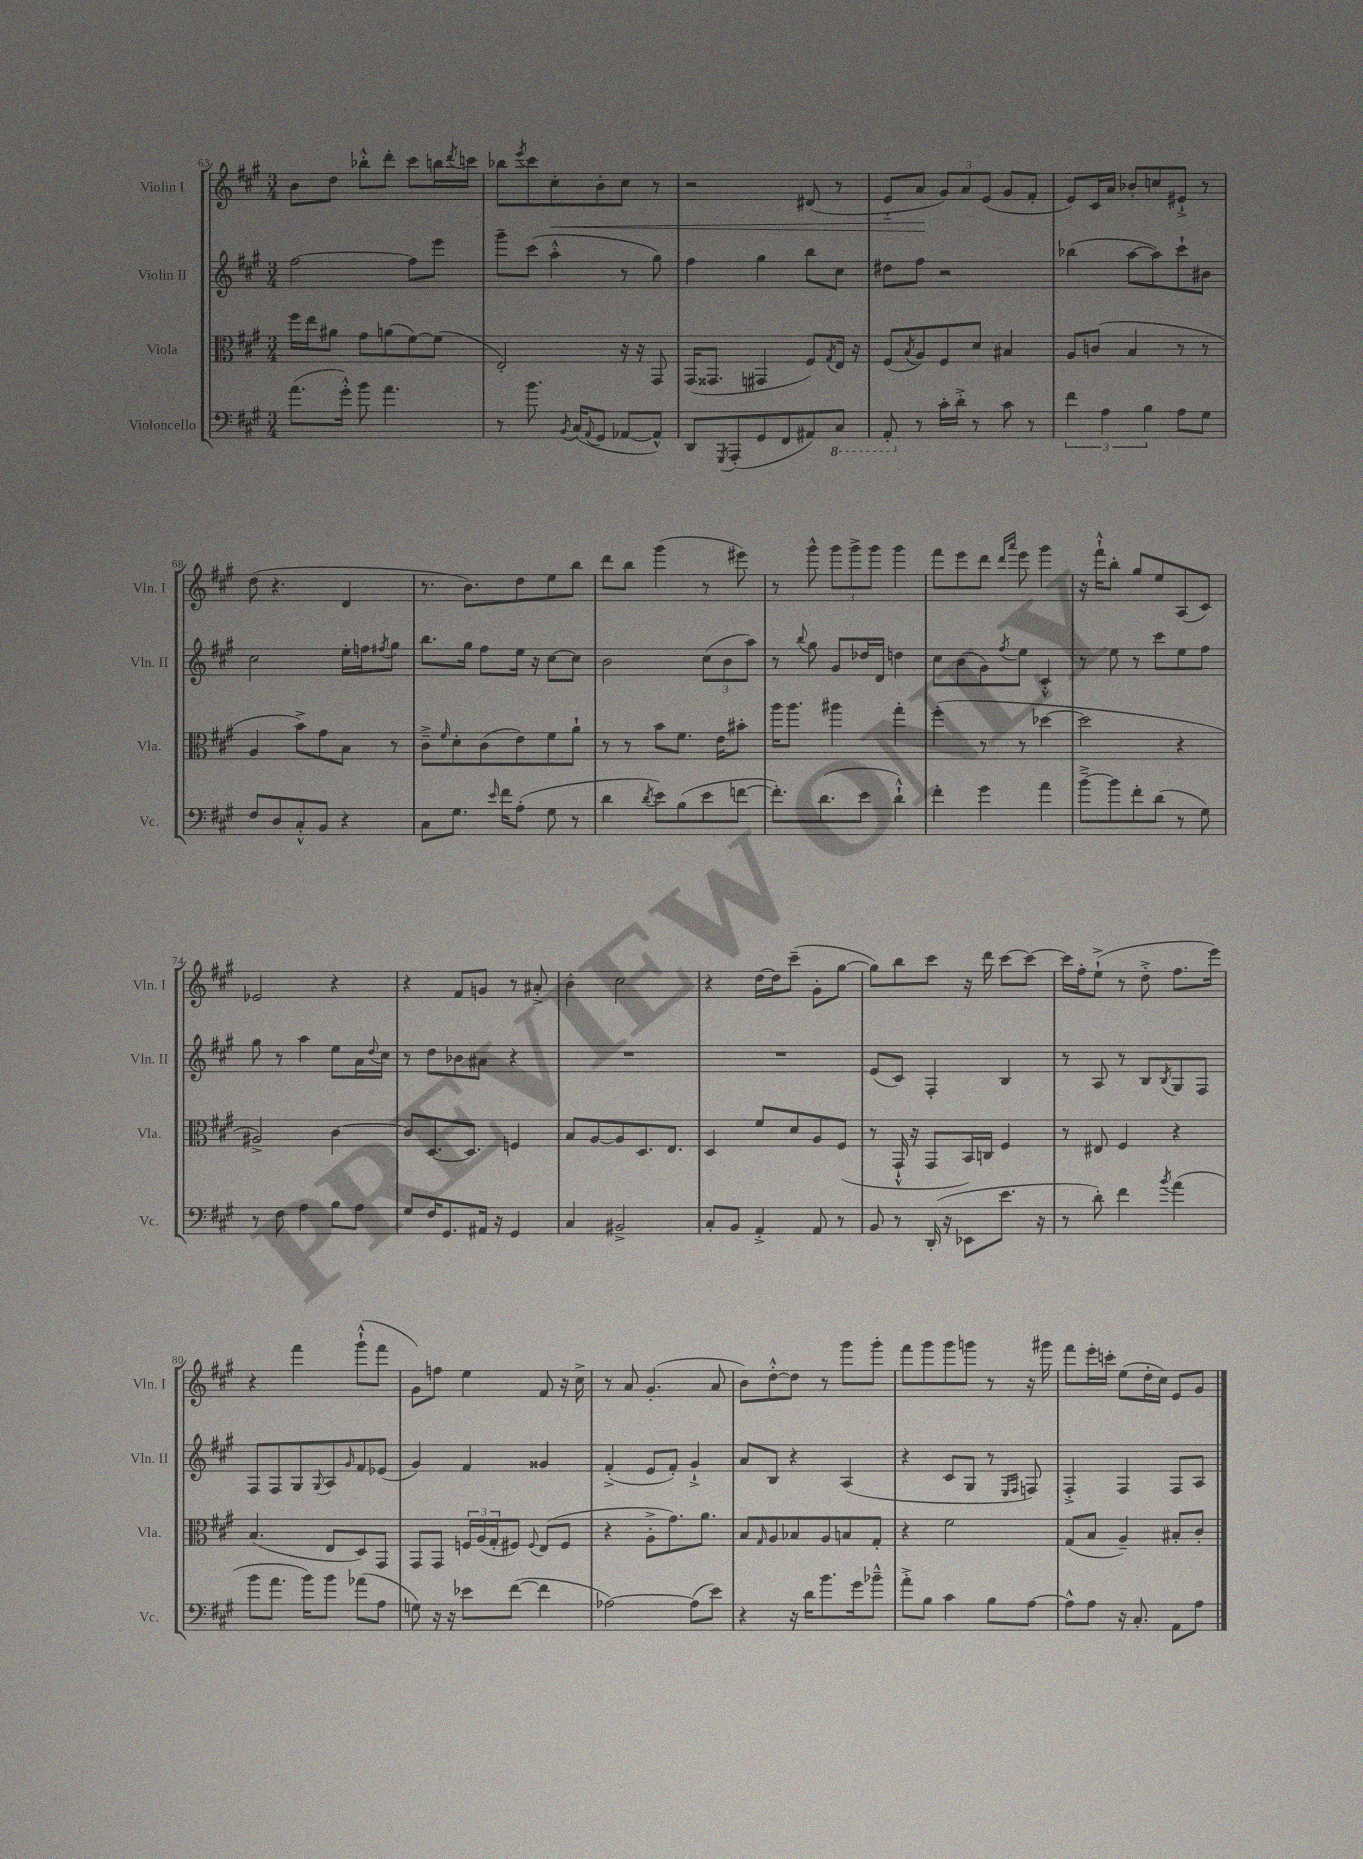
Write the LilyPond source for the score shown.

<<
\new StaffGroup <<
\new Staff = "s0" \with { instrumentName = "Violin I" shortInstrumentName = "Vln. I" } {
    \clef treble \key a \major \numericTimeSignature \time 3/4
    b'8 d''8 bes''8-.-^ d'''8-. cis'''8 b''16 \acciaccatura { d'''8 } c'''16 |
    bes''8 \acciaccatura { e'''8 } cis'''8 cis''8-.\< b'8-. cis''8 r8 |
    r2 dis'8( r8 |
    e'8-_ a'8\! \tuplet 3/2 { gis'8) a'8 e'8( } gis'8 fis'8-. |
    e'8) cis'16 a'16 bes'8-. c''8 eis'8-!-> r8 |
    d''8( r4. d'4 |
    r8. b'8.) d''8 e''8 b''8 |
    d'''8 b''8 gis'''4( r8 eis'''8) |
    r8 gis'''8-^ \tuplet 3/2 { gis'''8 gis'''8-> gis'''8 } gis'''4 |
    fis'''8 e'''8 d'''8 \grace { d'''16 a'''16 } e'''8 gis'''4 |
    r16 fis'''16-!-^ b''8-. gis''8 e''8 a8( cis'8) |
    ees'2 r4 |
    r4 fis'8 g'8 r8 ais'8-.-> |
    b'4-. cis''2 |
    r4 d''16~ d''16 cis'''8--( gis'8-. gis''8~ |
    gis''8) b''8 cis'''8 r16 d'''16 cis'''8~ cis'''8~ |
    cis'''16 fis''16-. e''8-!->( r8 d''8-.-> fis''8. e'''16) |
    r4 fis'''4 gis'''8-!-^( fis'''8 |
    gis'8) f''8 e''4 fis'8 r16 cis''16-> |
    r8 a'8 gis'4.-.( a'8 |
    b'8) d''8~-.-^ d''8 r8 gis'''8 gis'''8-. |
    fis'''8 gis'''8 gis'''8 g'''8 r8 r16 gis'''16 |
    fis'''8 e'''16-. c'''16-. e''8( d''16-. cis''16) e'8 gis'8 \bar "|." |
}
\new Staff = "s1" \with { instrumentName = "Violin II" shortInstrumentName = "Vln. II" } {
    \clef treble \key a \major \numericTimeSignature \time 3/4
    fis''2~ fis''8 e'''8 |
    gis'''8-- cis'''8( a''4-.-^ r8 gis''8) |
    fis''4 gis''4 b''8 cis''8 |
    dis''8 fis''8 r2 |
    bes''4( a''8~ a''8) cis'''8-! bis'8 |
    cis''2 e''16-. f''16 \acciaccatura { fis''8 } gis''8 |
    b''8. gis''16 fis''8 e''16 r16 cis''8~ cis''8 |
    b'2 \tuplet 3/2 { cis''8( b'8 a''8) } |
    r8 \appoggiatura { b''8 } gis''8 gis'8 des''16 d'16 d''4 |
    cis''8 b'8( gis'8) \acciaccatura { fis''8 } e''8 cis'4-.-^ |
    r8 e''8 r8 cis'''8 e''8 fis''8 |
    gis''8 r8 a''4 e''8 a'16 \appoggiatura { d''8 } cis''16 |
    r8 d''8 bes'8 ais'8 r4 |
    R2. |
    R2. |
    e'8( cis'8) fis4-. b4 |
    r8 a8 r8 b8 \acciaccatura { b8 } gis8 fis8 |
    fis8 fis8 gis8 \appoggiatura { gis8 } a8 \grace { gis'16 } fis'8 ees'8( |
    gis'4) fis'4 gisis'4 |
    fis'4-.->( e'8 fis'8-.) gis'4-!-> |
    a'8 b8 r4 a4( |
    r4 cis'8 gis8 r8 \grace { e16 fis16 } f8) |
    fis4-.-> fis4 fis8 a8 \bar "|." |
}
\new Staff = "s2" \with { instrumentName = "Viola" shortInstrumentName = "Vla." } {
    \clef alto \key a \major \numericTimeSignature \time 3/4
    fis''16 e''16 ais'8 gis'8 a'8( fis'8~) fis'8( |
    e2-.) r16 r16 gis,8 |
    gis,16( gisis,8. gis,4 fis8) \acciaccatura { gis8 } e16 r16 |
    fis8( \acciaccatura { b8 } a8) fis8 d'8 bis4 |
    a8 c'8( b4 r8 r8 |
    a4 b'8->) gis'8 b8 r8 |
    cis'8---> \grace { fis'16 } d'8-. cis'8( e'8) fis'8 a'8-! |
    r8 r8 b'8 fis'8. e'16 bis'8-. |
    a''16 a''8. ais''4 gis''4-. |
    fis''4-.( r8 r8 des''4~ |
    des''2 r4 |
    ais2->) cis'4~ |
    cis'8 d8.~ d8. f4 |
    b8 a8~ a8 d8. e8. |
    d4 fis'8 d'8 a8 fis8( |
    r8 gis,16-!-^ r16 gis,8 b,16) c16 fis4 |
    r8 eis8 fis4 r4 |
    b4.( e8 d8) gis,8 |
    gis,8 gis,8 \tuplet 3/2 { f16 a16( gis16-. } fis8) \appoggiatura { fis8 } e8( fis8 |
    r4 a8-.-> gis'8.) a'8. |
    b8 \grace { gis16 } a8 bes8 a8 b8 gis8-. |
    r4 fis'2 |
    gis8( b8 a4--) bis8-. cis'8-. \bar "|." |
}
\new Staff = "s3" \with { instrumentName = "Violoncello" shortInstrumentName = "Vc." } {
    \clef bass \key a \major \numericTimeSignature \time 3/4
    a'8.( gis'16-.-^) b'8 a'4. |
    r8 b'8. \acciaccatura { b,8 } cis16( \appoggiatura { a,8 } gis,8 aes,8~ aes,8-^) |
    d,8 \acciaccatura { gis,,8 } a,,8-.( gis,8 fis,8 ais,8) \ottava #-1 cis,8 |
    a,,8-. \ottava #0 r8 cis'16-. d'16-.-> r8 cis'8 r8 |
    \tuplet 3/2 { fis'4 a4 b4 } a8 gis8 |
    fis8 d8 cis8-.-^ b,8 r4 |
    cis8 gis8. \grace { e'16 } fis'16 a8-.( gis8 r8 |
    d'4 \acciaccatura { d'8 } e'8) b8( e'8 f'8~ |
    f'8.-.) d'8.( e'8 d'4-!-^) |
    fis'4-. gis'4 a'4 |
    b'8~---> b'8 fis'8-. d'8( r8 gis8) |
    r8 fis8 a4 b8 a8 |
    gis8 fis16 gis,8. ais,16 r16 gis,4 |
    cis4 bis,2-> |
    cis8-. b,8 a,4-.-> a,8 r8 |
    b,8 r8 d,16-.( r16 ees,8 e'8. r16 |
    r8 d'8-.) fis'4 \acciaccatura { b'8 } a'4( |
    b'8 a'8. b'16) b'8 aes'8( a8 |
    g8) r16 r16 ees'8 fis'8~( fis'4 |
    aes2~) aes8( e'8) |
    r4 r16 d'16 b'8. gis'16 bes'8---^ |
    a'8-.-> b8 cis'4 b8 a8~ |
    a8-^ a8 r16 cis8.-. a,8 a8 \bar "|." |
}
>>
>>
\layout { \context { \Score currentBarNumber = #63 } }
